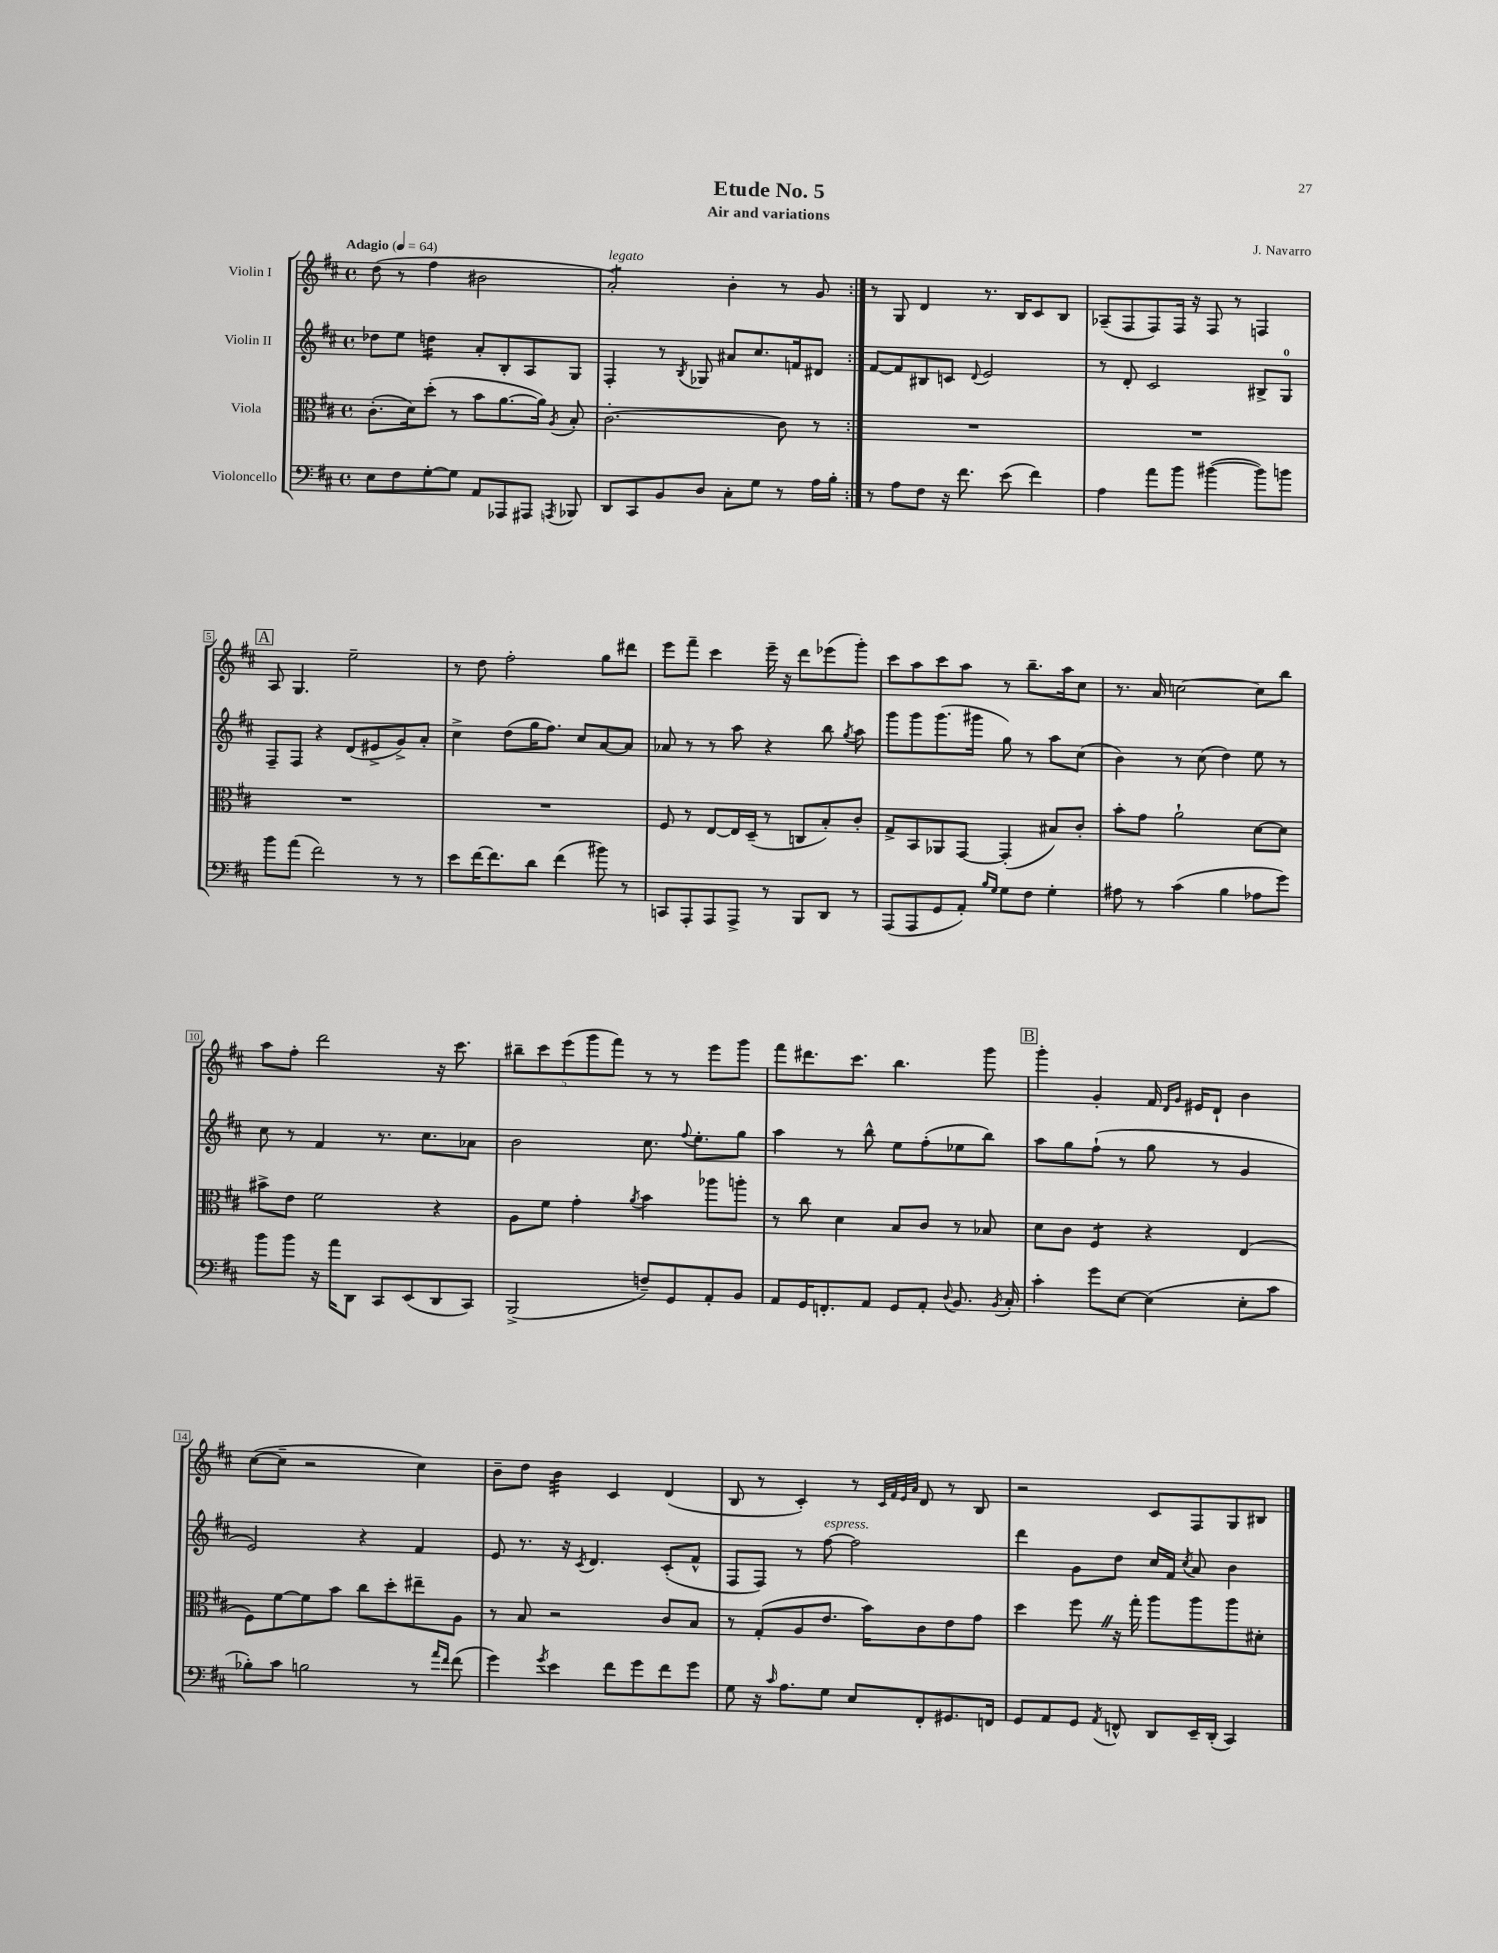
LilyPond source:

\header { title = "Etude No. 5" composer = "J. Navarro" subtitle = "Air and variations" }
<<
\new StaffGroup <<
\new Staff = "s0" \with { instrumentName = "Violin I" } {
    \clef treble \key d \major \defaultTimeSignature \time 4/4 \tempo "Adagio" 4 = 64
    \autoBeamOff \repeat volta 2 { d''8( r8 fis''4 bis'2 |
    a'2:8-.^\markup { \italic "legato" }) b'4-. r8 g'8 | }
    r8 g8 d'4 r8. b16[ cis'8 b8] |
    aes8[--( fis8 fis8) fis16] r16 fis8 r8 f4 |
    \mark \markup { \box "A" } a8 g4. e''2-- |
    r8 d''8 fis''2-. g''8[ dis'''8] |
    e'''8[ fis'''8]-- cis'''4 e'''16-- r16 d'''8[ ees'''8( g'''8]-.) |
    cis'''8[ a''8 cis'''8 a''8] r8 b''8.[-- a''16 cis''8] |
    r8. a'16 c''2~ c''8[ b''8] |
    a''8[ fis''8]-. d'''2 r16 cis'''8. |
    \tuplet 5/4 { bis''8[-- cis'''8 e'''8( g'''8 fis'''8]) } r8 r8 e'''8[ g'''8] |
    fis'''8[ dis'''8. cis'''8.] b''4. g'''8 |
    \mark \markup { \box "B" } g'''4-. g'4-. fis'16 \grace { d'16[ g'16] } eis'16[ d'8]-! b'4 |
    cis''8[~( cis''8]-- r2 cis''4) |
    b'8[-- d''8] b'4:32 cis'4 d'4( |
    b8 r8 cis'4-.) r8 \grace { cis'32[ fis'32 e'32 a'32] } d'8 r8 b8 |
    r2 cis'8[ fis8 g8 bis8] \bar "|." |
}
\new Staff = "s1" \with { instrumentName = "Violin II" } {
    \clef treble \key d \major \defaultTimeSignature \time 4/4
    \autoBeamOff \repeat volta 2 { des''8[ e''8] d''4:16 a'8[-. b8-. a8 g8] |
    fis4-. r8 \acciaccatura { b8 } ges8 ais'8[ cis''8. f'16 dis'8] | }
    fis'8[~ fis'8 bis8 c'8] \appoggiatura { d'8 } e'2 |
    r8 d'8-. cis'2 bis8[-> g8]-0 |
    \mark \markup { \box "A" } fis8[-- fis8] r4 d'8[( eis'8-> g'8->) a'8]-. |
    cis''4-> d''8[( g''16 fis''8.]) cis''8[ a'8~ a'8] |
    aes'8 r8 r8 a''8 r4 b''8 \acciaccatura { g''8 } a''8 |
    g'''8[ g'''8 g'''8.( gis'''16] g''8) r8 a''8[ cis''8]( |
    b'4) r8 cis''8( d''4) e''8 r8 |
    cis''8 r8 fis'4 r8. cis''8.[ aes'8] |
    b'2 cis''8. \appoggiatura { fis''8 } e''8.[-. g''8] |
    a''4 r8 b''8-^ e''8[ fis''8-.( ees''8 b''8]) |
    \mark \markup { \box "B" } a''8[ g''8 fis''8]-!( r8 g''8 r8 g'4 |
    e'2) r4 fis'4 |
    e'8 r8. r16 \acciaccatura { cis'8 } d'4. cis'8[-.( fis'8]-^ |
    fis8[ fis8]) r8 fis''8~^\markup { \italic "espress." } fis''2 |
    d'''4 g'8[ d''8] cis''16[ fis'16] \acciaccatura { cis''8 } a'8 b'4 \bar "|." |
}
\new Staff = "s2" \with { instrumentName = "Viola" } {
    \clef alto \key d \major \defaultTimeSignature \time 4/4
    \autoBeamOff \repeat volta 2 { cis'8.[-.( d'16) d''8]-.( r8 b'8[ a'8.~ a'16]) \acciaccatura { a8 } b8-. |
    cis'2.~-. cis'8 r8 | }
    R1 |
    R1 |
    \mark \markup { \box "A" } R1 |
    R1 |
    fis8 r8 e8[~ e16 d16]--( r8 c8[ b8-.) cis'8]-. |
    g8[-> b,8 aes,8 g,8]~ g,4-.( bis8[) cis'8]-. |
    b'8[-. g'8] a'2-! d'8[~ d'8] |
    bis'8[-> e'8] fis'2 r4 |
    a8[ fis'8] g'4-. \acciaccatura { a'8 } b'4 aes''8[ a''8]-. |
    r8 cis''8 d'4 b8[ cis'8] r8 bes8 |
    \mark \markup { \box "B" } d'8[ cis'8] fis4:8 r4 e4( |
    fis8[) fis'8~ fis'8 b'8] cis''8[ d''8-. eis''8-- a8] |
    r8 b8 r2 cis'8[ b8] |
    r8 g8[-.( a8 e'8.] b'16[) cis'8 e'8 g'8] |
    d''4 fis''8 \once \override BreathingSign.text = \markup { \musicglyph "scripts.caesura.straight" } \breathe r16 g''16-. a''8[ a''8 a''8 dis'8]-. \bar "|." |
}
\new Staff = "s3" \with { instrumentName = "Violoncello" } {
    \clef bass \key d \major \defaultTimeSignature \time 4/4
    \autoBeamOff \repeat volta 2 { e8[ fis8 g8~-. g8] a,8[ aes,,8 ais,,8] \acciaccatura { a,,8 } bes,,8 |
    d,8[ cis,8 b,8 d8] cis8[-. g8] r8 a16[ b16]-. | }
    r8 a8[ fis8] r16 fis'8. e'8( fis'4) |
    a4 a'8[ b'8] bis'4~( bis'8[) b'8] |
    \mark \markup { \box "A" } b'8[ a'8]( fis'2) r8 r8 |
    e'8[ fis'16~ fis'8. d'8] fis'4( bis'8) r8 |
    c,8[ a,,8-. a,,8 a,,8]-> r8 b,,8[ d,8] r8 |
    a,,8[( a,,8 g,8 a,8]-.) \grace { b16[ g16] } g8[ fis8] g4-. |
    ais8 r8 cis'4( b4 aes8[ g'8]) |
    b'8[ b'8] r16 a'16[ d,8] cis,8[ e,8( d,8 cis,8]) |
    b,,2->( f8[--) g,8 a,8-. b,8] |
    a,8[ g,16 f,8.-. a,8] g,8[ a,8]-. \appoggiatura { d8 } b,8. \acciaccatura { b,8 } cis16-. |
    \mark \markup { \box "B" } cis'4-. g'8[ e8]~ e4( e8[-. cis'8] |
    bes8[-.) cis'8] b2 r8 \grace { a'16[ fis'16] } fis'8( |
    g'4) \acciaccatura { g'8 } e'4 fis'8[ g'8 fis'8 g'8] |
    g8 r16 \grace { cis'16 } a8.[ g8] e8[ fis,8-. gis,8. f,16] |
    g,8[ a,8 g,8] \acciaccatura { a,8 } f,8-^ d,8[ e,16-- d,16]-.( cis,4) \bar "|." |
}
>>
>>
\layout { \context { \Score \override BarNumber.stencil = #(make-stencil-boxer 0.1 0.3 ly:text-interface::print) } }
